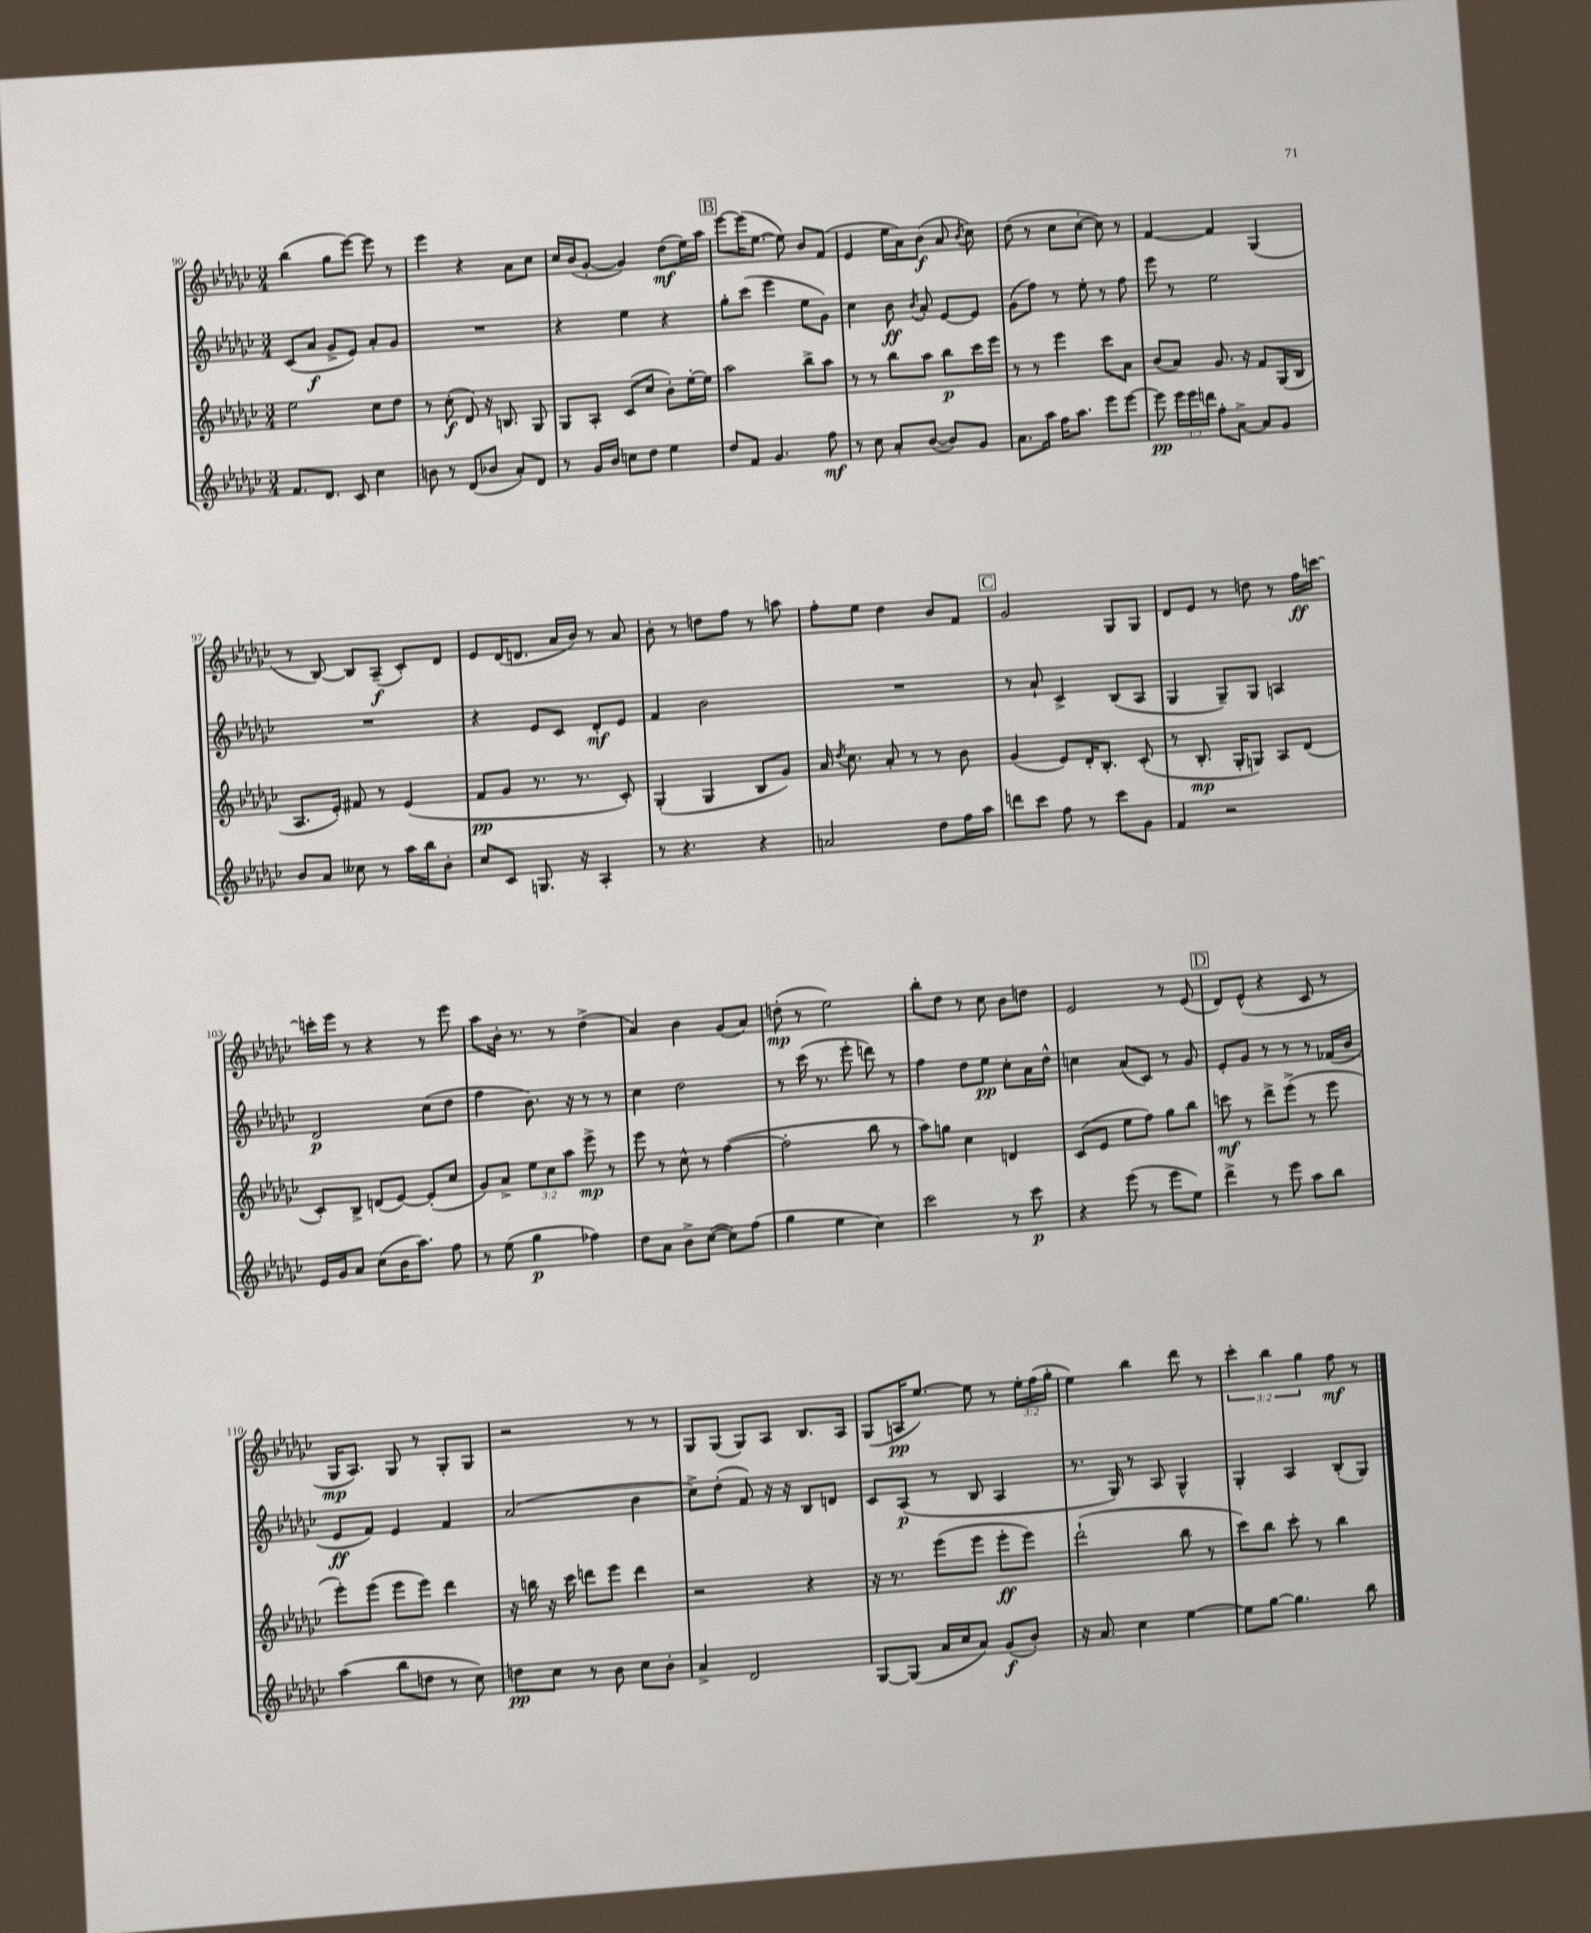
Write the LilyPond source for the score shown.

<<
\new StaffGroup <<
\new Staff = "s0" {
    \clef treble \key ges \major \numericTimeSignature \time 3/4 \override Staff.TupletNumber.text = #tuplet-number::calc-fraction-text
    \autoBeamOff bes''4( ges''8[ ees'''8]~) ees'''8 r8 |
    ees'''4 r4 aes'8[ ces''8] |
    ces''16[ bes'16( ges'8]~-. ges'4) des''8[\mf( ees''16) aes''16] |
    \mark \markup { \box "B" } ees'''8[~ ees'''16( ees''8.]~ ees''8) bes'8[ f'8]( |
    ees'4 ees''16[ aes'16) bes'8]\f( aes'8 \acciaccatura { bes'8 } ces''8) |
    des''8( r8 ces''8[ ces''8]~-. ces''8) r8 |
    f'4~ f'4 ges4( |
    r8 bes8~) bes8[ aes8]--\f( ces'8[-.) des'8] |
    ees'8[ des'16( d'8.] aes'16[ bes'16]) r8 aes'8 |
    bes'8-. r8 d''8[ f''8] r8 a''8 |
    f''8[-. ees''8] des''4 bes'8[ f'8] |
    \mark \markup { \box "C" } ges'2 ges8[ ges8] |
    des'8[ ees'8] r8 d''8 r8 f''16[\ff c'''16]~ |
    c'''16[-. ees'''16] r8 r4 r8 ees'''8 |
    aes''8[ bes'16]-. r8. r8 des''4->( |
    aes'4) bes'4 ges'8[( aes'8]) |
    d''8-.\mp( r8 ees''2) |
    bes''8[-. des''8] r8 ces''8 bes'8[ d''8] |
    ees'2 r8 ees'8( |
    \mark \markup { \box "D" } des'8[) ees'8]-^( r4 ces'8 r8 |
    ges16[\mp aes8.]) ges8 r8 ges8[-. ges8] |
    r2 r8 r8 |
    ges8[ ges8]( ges8[) aes8] bes8.[ aes16] |
    ges8[( a16\pp ees''8.]~) ees''8 r8 \tuplet 3/2 { ees''16[-. f''16( ges''16]-. } |
    ees''4) bes''4 des'''8 r8 |
    \tuplet 3/2 { ces'''4-. bes''4 ges''4 } f''8\mf r8 \bar "|." |
}
\new Staff = "s1" {
    \clef treble \key ges \major \numericTimeSignature \time 3/4
    \autoBeamOff ces'8[( aes'8]\f ges'8[-> ees'8]) aes'8[-. ges'8] |
    R2. |
    r4 ees''4 r4 |
    \mark \markup { \box "B" } ges''8[-. ces'''8]( ees'''4 ees''8[ ges'8]) |
    ces''4 bes'8\ff \acciaccatura { bes'8 } aes'8-. ees'8[~ ees'8] |
    ges'8[( f''8]) r8 ees''8-. r8 f''8 |
    ees'''8 r8 ees''2 |
    R2. |
    r4 ees'8[ ces'8] des'8[-.\mf ees'8] |
    f'4 bes'2 |
    R2. |
    \mark \markup { \box "C" } r8 aes'8-! ces'4-> bes8[( aes8] |
    ges4 ges8[--) ges8] a4 |
    des'2\p ces''8[( des''8] |
    f''4 bes'8.) r16 r8 r8 |
    ces''4 des''2 |
    r8 ces'''16( r8. ees'''8-. d'''8) r8 |
    f''4 des''8[ ees''8]\pp ces''8[-. aes'16 des''16]-^ |
    c''4 aes'8[( ces'8]) r8 ges'8 |
    \mark \markup { \box "D" } ees'8[-. ges'8] r8 r8 r8 fes'16[( bes'16] |
    ees'8[\ff f'8]) ees'4 f'4 |
    aes'2( bes'4 |
    ces''8[->) des''8]-.( f'8) r16 r16 bes8[ d'8] |
    ces'8[ aes8]\p( r8 bes8 aes4 |
    r8. ges16) r8 aes8 ges4-^ |
    ges4-. aes4 bes8[-.( ges8]) \bar "|." |
}
\new Staff = "s2" {
    \clef treble \key ges \major \numericTimeSignature \time 3/4 \override Staff.TupletNumber.text = #tuplet-number::calc-fraction-text
    \autoBeamOff ees''2 ces''8[ des''8] |
    r8 ces''8-.\f( des'8) r16 b8. ges8 |
    ges8[ aes8]-. ces'8[( ces''8] bes'8[-.) ees''16~-. ees''16] |
    \mark \markup { \box "B" } aes''2 bes''8[-> aes''8] |
    r8 r8 bes''8[ aes''8] bes''8[\p ces'''16 ees'''16] |
    r8 r8 ees'''4 ces'''8[ aes'8] |
    bes'8[( aes'8]) ges'8. r16 f'8[ ges16( bes16] |
    aes8.[ ees'16]-.) fis'8 r8 ees'4( |
    f'8[\pp ges'8] r8. r8. ces'8-.) |
    ges4-.( ges4 bes8[ ges'8]) |
    aes'16 \acciaccatura { des''8 } ces''8. aes'8-. r8 r8 bes'8 |
    \mark \markup { \box "C" } ges'4( ees'8[) des'16-. bes8.]-. ces'8-.( |
    r8 bes8.-.\mp ges16[-. g8]) aes8[ des'8]( |
    ces'8[-.) bes8]-> d'8[( ees'8]~) ees'8[-.( ces''8] |
    ges'8[) aes'8]-> \tuplet 3/2 { ees''8[ ces''8 aes''8] } ees'''8->\mp r8 |
    ees'''8 r8 ces''8-^ r8 f''4~( |
    f''2-. bes''8 r8 |
    aes''8[) g''8] ces''4 d'4 |
    ces'8[( ees'8] ees''8[ f''8]) ges''8[ bes''8] |
    \mark \markup { \box "D" } c'''8\mf r8 des'''8[-> ees'''8]->( r8 ees'''8 |
    ees'''8[-.) ees'''8]( ees'''8[ ees'''8]) des'''4 |
    r16 b''16 r16 ces'''16 d'''8[ ees'''8] d'''4 |
    r2 r4 |
    r16 r8. ees'''8[( ees'''8] ees'''8[-.\ff ees'''8]) |
    des'''2-!( bes''8 r8 |
    ces'''8[) bes''8] ces'''8-. r8 bes''4 \bar "|." |
}
\new Staff = "s3" {
    \clef treble \key ges \major \numericTimeSignature \time 3/4 \override Staff.TupletNumber.text = #tuplet-number::calc-fraction-text
    \autoBeamOff f'8.[ des'8.] ces'8 ces''4 |
    b'8 r8 des'8[( bes'8] aes'8[-.) des'8] |
    r8 ges'16[ bes'16] c''8[ des''8] ees''4 |
    \mark \markup { \box "B" } des''8[ f'8] ges'4. f''8\mf |
    r8 ces''8 aes'8[-. bes'8]~( bes'8[) ges'8] |
    aes'8.[ aes''16] f''16[ aes''8.] ees'''8[ ees'''8]~ |
    ees'''8\pp \tuplet 3/2 { ees'''16[ ees'''16 d'''16] } f''8[-. aes'8]~-> aes'8[ ges'8] |
    bes'8[ aes'8] ceses''8 r8 aes''16[ bes''16 bes'8]-. |
    ces''8[ ces'8] g8. r16 aes4-. |
    r8 r4. r4 |
    a'2 des''8[ f''16 aes''16] |
    \mark \markup { \box "C" } d'''8[ ces'''8] f''8 r8 ces'''8[ ges'8] |
    f'4 r2 |
    ees'16[ ges'16 aes'8] ces''8[( bes'16 aes''8.]) f''8 |
    r8 ees''8( ges''4\p fes''4) |
    des''8[ aes'8] bes'8[-> ces''8]~( ces''8[) f''8]( |
    ges''4 ees''4 ces''4) |
    ces'''2 r8 ces'''8\p |
    r4 ees'''8( r8 ees'''8[ ees''8]) |
    \mark \markup { \box "D" } des'''4-> r8 ees'''8 aes''8[ bes''8] |
    aes''4( bes''8[ d''8] r8 ces''8) |
    d''8[\pp ces''8] r8 bes'8 ces''8[ bes'8]-. |
    aes'4-> des'2 |
    ges8[~ ges8]( aes'16[ ces''16 aes'8]) ges'8[\f( bes'8]-.) |
    r16 aes'8. ces''4 ees''4~ |
    ees''8[ ges''8]~ ges''4. bes''8 \bar "|." |
}
>>
>>
\layout { \context { \Score currentBarNumber = #90 } }
